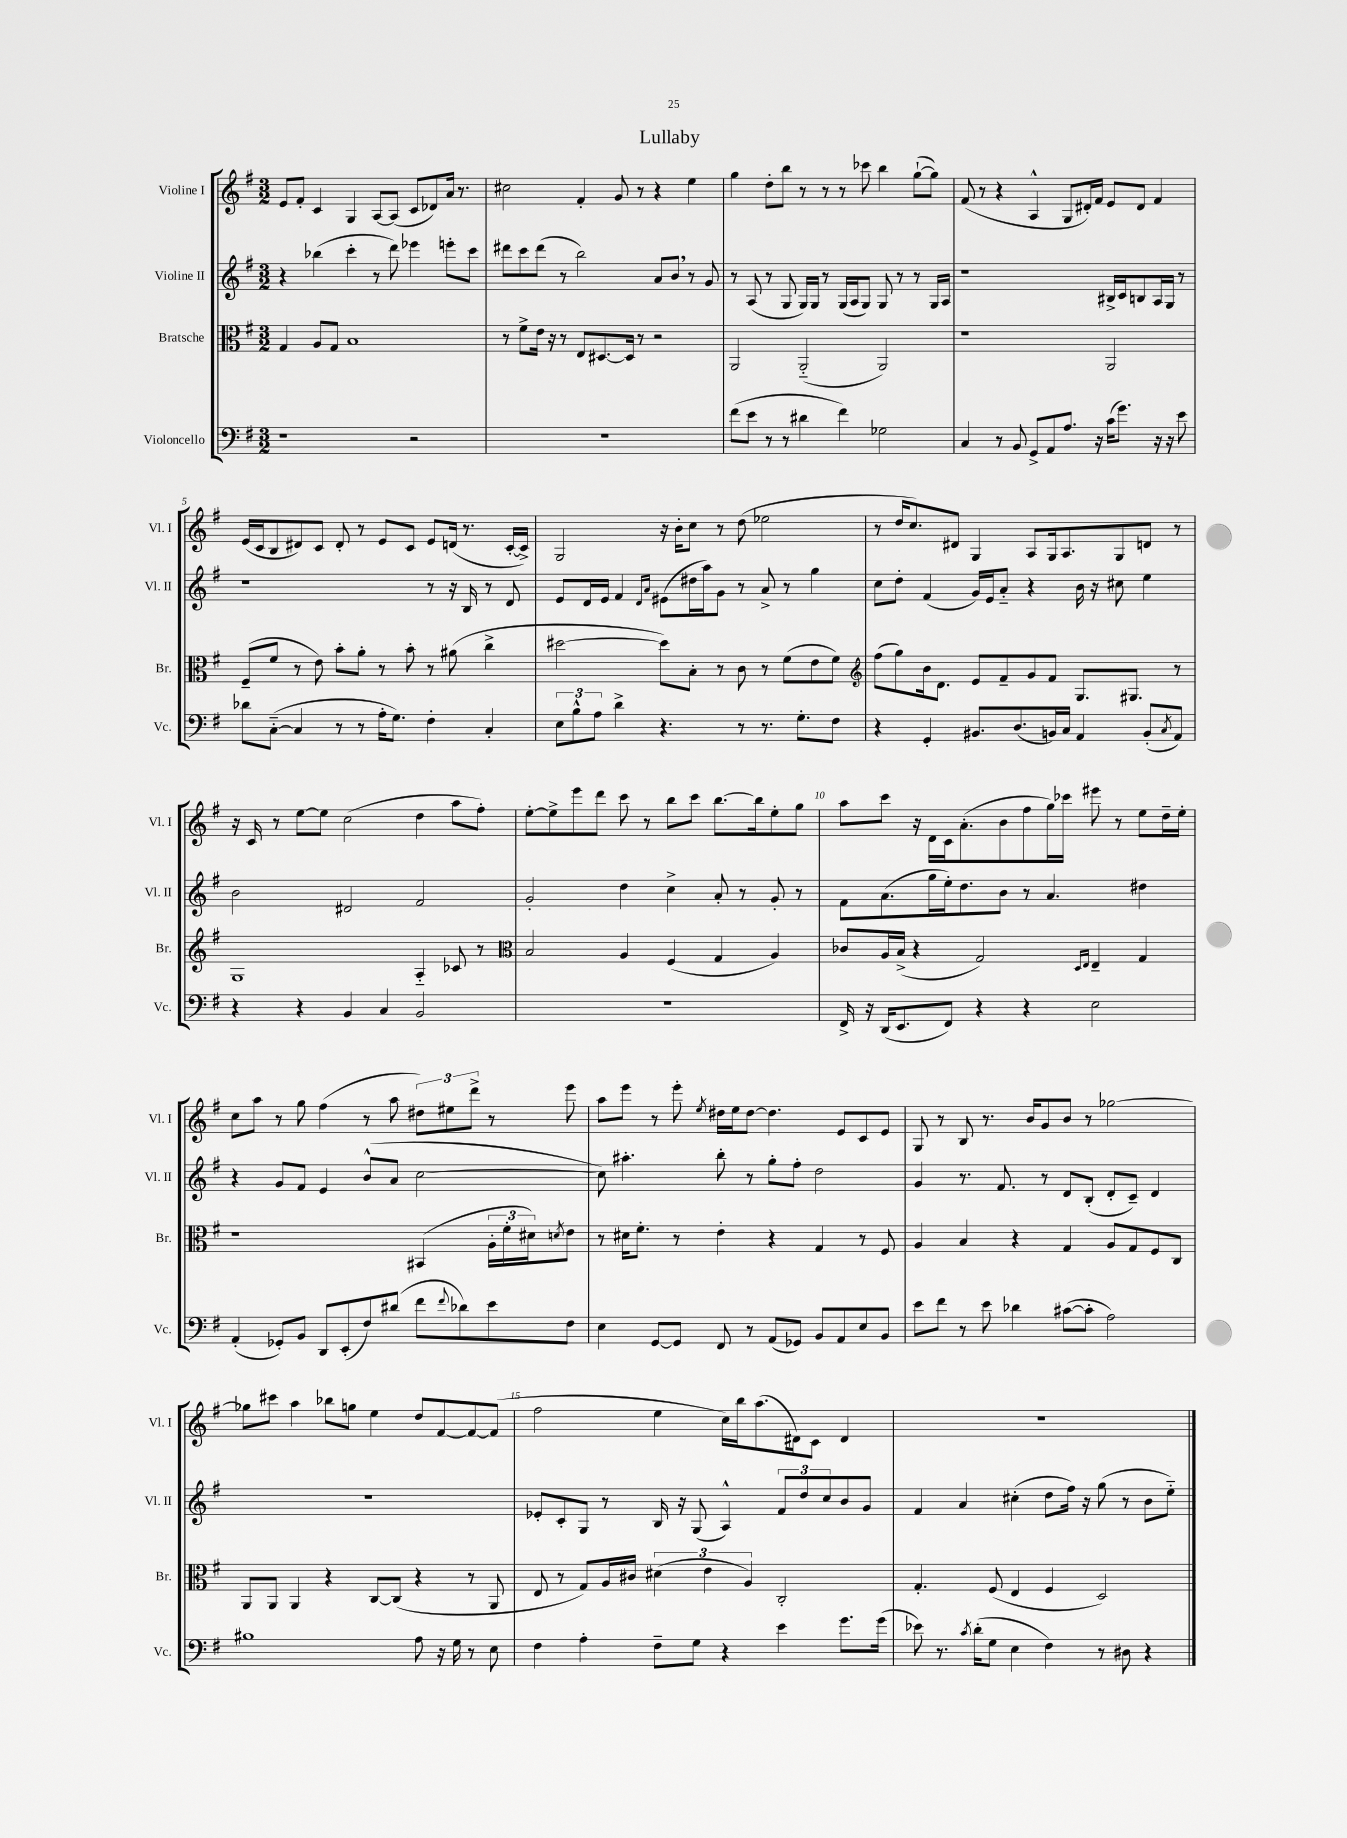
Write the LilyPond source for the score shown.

\header { title = "Lullaby" }
<<
\new StaffGroup <<
\new Staff = "s0" \with { instrumentName = "Violine I" shortInstrumentName = "Vl. I" } {
    \clef treble \key g \major \numericTimeSignature \time 3/2
    e'8 fis'8-. c'4 g4 a8~ a8( c'8 des'8) a'16 r8. |
    cis''2 fis'4-. g'8 r8 r4 e''4 |
    g''4 d''8-. b''8 r8 r8 r8 ces'''8 b''4 g''8~-!( g''8) |
    fis'8( r8 r4 a4-^ g8 dis'16-.) fis'16 e'8 dis'8 fis'4 |
    e'16( c'16 b8 dis'8) c'8 dis'8-. r8 e'8 c'8 e'8 d'16( r8. c'16~-. c'16->) |
    g2 r16 b'16-. c''8 r8 d''8( ees''2 |
    r8 d''16 c''8.) dis'8 g4 a8 g16 a8. g8 d'8 r8 |
    r16 c'16 r8 e''8~ e''8 c''2( d''4 a''8 fis''8-.) |
    e''8~-. e''8-> e'''8 d'''8 c'''8 r8 b''8 c'''8 b''8.~ b''16 e''8-. g''8 |
    a''8 c'''8 r16 d'16 c'16 a'8.-.( b'8 fis''8 g''16) ces'''16 eis'''8 r8 e''8 d''16-- e''16-. |
    c''8 a''8 r8 g''8 fis''4( r8 a''8 \tuplet 3/2 { dis''8) eis''8 d'''8-> } r8 e'''8 |
    a''8 e'''8 r8 e'''8-. \acciaccatura { e''8 } dis''16 e''16 dis''8~ dis''4. e'8 c'8 e'8 |
    g8 r8 b8 r8. b'16 g'8 b'8 r8 ges''2~ |
    ges''8 cis'''8 a''4 bes''8 g''8 e''4 d''8 fis'8~ fis'8~ fis'8( |
    fis''2 e''4 c''16) b''16 a''8.( dis'16) c'8 dis'4 |
    R1. \bar "|." |
}
\new Staff = "s1" \with { instrumentName = "Violine II" shortInstrumentName = "Vl. II" } {
    \clef treble \key g \major \numericTimeSignature \time 3/2
    r4 bes''4( c'''4-. r8 d'''8) ees'''4 e'''8-. c'''8 |
    dis'''8 c'''8 dis'''8( r8 b''2) a'8 b'8 \breathe r8 g'8 |
    r8 a8( r8 g8 g16) g16 r8 g16( a16 g8) g8 r8 r8 g16 a16 |
    r1 bis16-> c'16 b8 a16 g16 r8 |
    r1 r8 r16 b16 r8 d'8 |
    e'8 d'16 e'16 fis'4 \grace { d'16 a'16 } eis'8( dis''16 a''16) g'8 r8 a'8-> r8 g''4 |
    c''8 d''8-. fis'4( g'16) e'16 a'8-_ r4 b'16 r16 cis''8 e''4 |
    b'2 dis'2 fis'2 |
    g'2-. d''4 c''4-> a'8-. r8 g'8-. r8 |
    fis'8 a'8.( g''16 e''16-.) d''8. b'8 r8 a'4. dis''4 |
    r4 g'8 fis'8 e'4 b'8-^( a'8 c''2~ |
    c''8) ais''4.-. b''8-. r8 g''8-. fis''8-. d''2 |
    g'4 r8. fis'8. r8 d'8 b8-.( d'8-. c'8--) d'4 |
    R1. |
    ees'8-. c'8-. g8 r8 b16 r16 g8( a4-^) \tuplet 3/2 { fis'8 d''8 c''8 } b'8 g'8 |
    fis'4 a'4 cis''4-.( d''8 fis''16) r16 g''8( r8 b'8 e''8-_) \bar "|." |
}
\new Staff = "s2" \with { instrumentName = "Bratsche" shortInstrumentName = "Br." } {
    \clef alto \key g \major \numericTimeSignature \time 3/2
    g4 a8 g8 b1 |
    r8 fis'8-> e'16 r16 r8 e8 dis8.~ dis16 r8 r2 |
    a,2 a,2-_( a,2) |
    r1 a,2 |
    fis8--( fis'8 r8 e'8) b'8-. a'8-. r8 b'8-. r8 ais'8( c''4-> |
    dis''2~ dis''8) b8-. r8 c'8 r8 fis'8( e'8 fis'8) |
    \clef treble fis''8( g''8) b'16 d'8. e'8 fis'8-- g'8 fis'8 g8. gis8. r8 |
    g1 a4-_ ces'8 r8 |
    \clef alto b2 a4 fis4( g4 a4) |
    ces'8 a16 b16->( r4 g2) \grace { d16 e16 } e4-- g4 |
    r1 bis,4( \tuplet 3/2 { a16-. fis'16-. dis'16) } \acciaccatura { d'8 } e'8 |
    r8 dis'16 fis'8.-. r8 e'4-. r4 g4 r8 fis8 |
    a4 b4 r4 g4 a8 g8 fis8 c8 |
    a,8 a,8 a,4 r4 c8~ c8( r4 r8 a,8 |
    e8 r8 g8) a16 cis'16 \tuplet 3/2 { dis'4( e'4 a4) } c2-. |
    g4.-. fis8( e4 fis4 d2) \bar "|." |
}
\new Staff = "s3" \with { instrumentName = "Violoncello" shortInstrumentName = "Vc." } {
    \clef bass \key g \major \numericTimeSignature \time 3/2
    r1 r2 |
    R1. |
    fis'8( e'8 r8 r8 dis'4 fis'4) ges2 |
    c4 r8 b,8 g,8-> a,8 a8. r16 c'16( g'8.) r16 r16 e'8 |
    des'8 c8~-_( c4 r8 r8 a16-. g8.) fis4-. c4-. |
    \tuplet 3/2 { e8 b8-^ a8 } d'4-> r4. r8 r8. g8.-. fis8 |
    r4 g,4-. bis,8. d8.( b,16) c16 a,4 b,8-.( \acciaccatura { c8 } a,8) |
    r4 r4 b,4 c4 b,2 |
    R1. |
    fis,16-> r16 d,16( e,8. fis,8) r4 r4 e2 |
    a,4-.( ges,8-.) b,8 d,8 e,8-.( fis8) dis'8( fis'8 \appoggiatura { fis'8 } des'8) e'8 fis8 |
    e4 g,8~ g,8 fis,8 r8 a,8( ges,8) b,8 a,8 e8 b,8 |
    e'8 fis'8 r8 e'8 des'4 cis'8~( cis'8-. a2) |
    bis1 a8 r16 g16 r8 e8 |
    fis4 a4-. fis8-- g8 r4 e'4 g'8. g'16( |
    ees'8) r8. \acciaccatura { c'8 } d'16-.( g8 e4 fis4) r8 dis8 r4 \bar "|." |
}
>>
>>
\layout { \context { \Score \override BarNumber.break-visibility = ##(#f #t #t) barNumberVisibility = #(every-nth-bar-number-visible 5) } }
